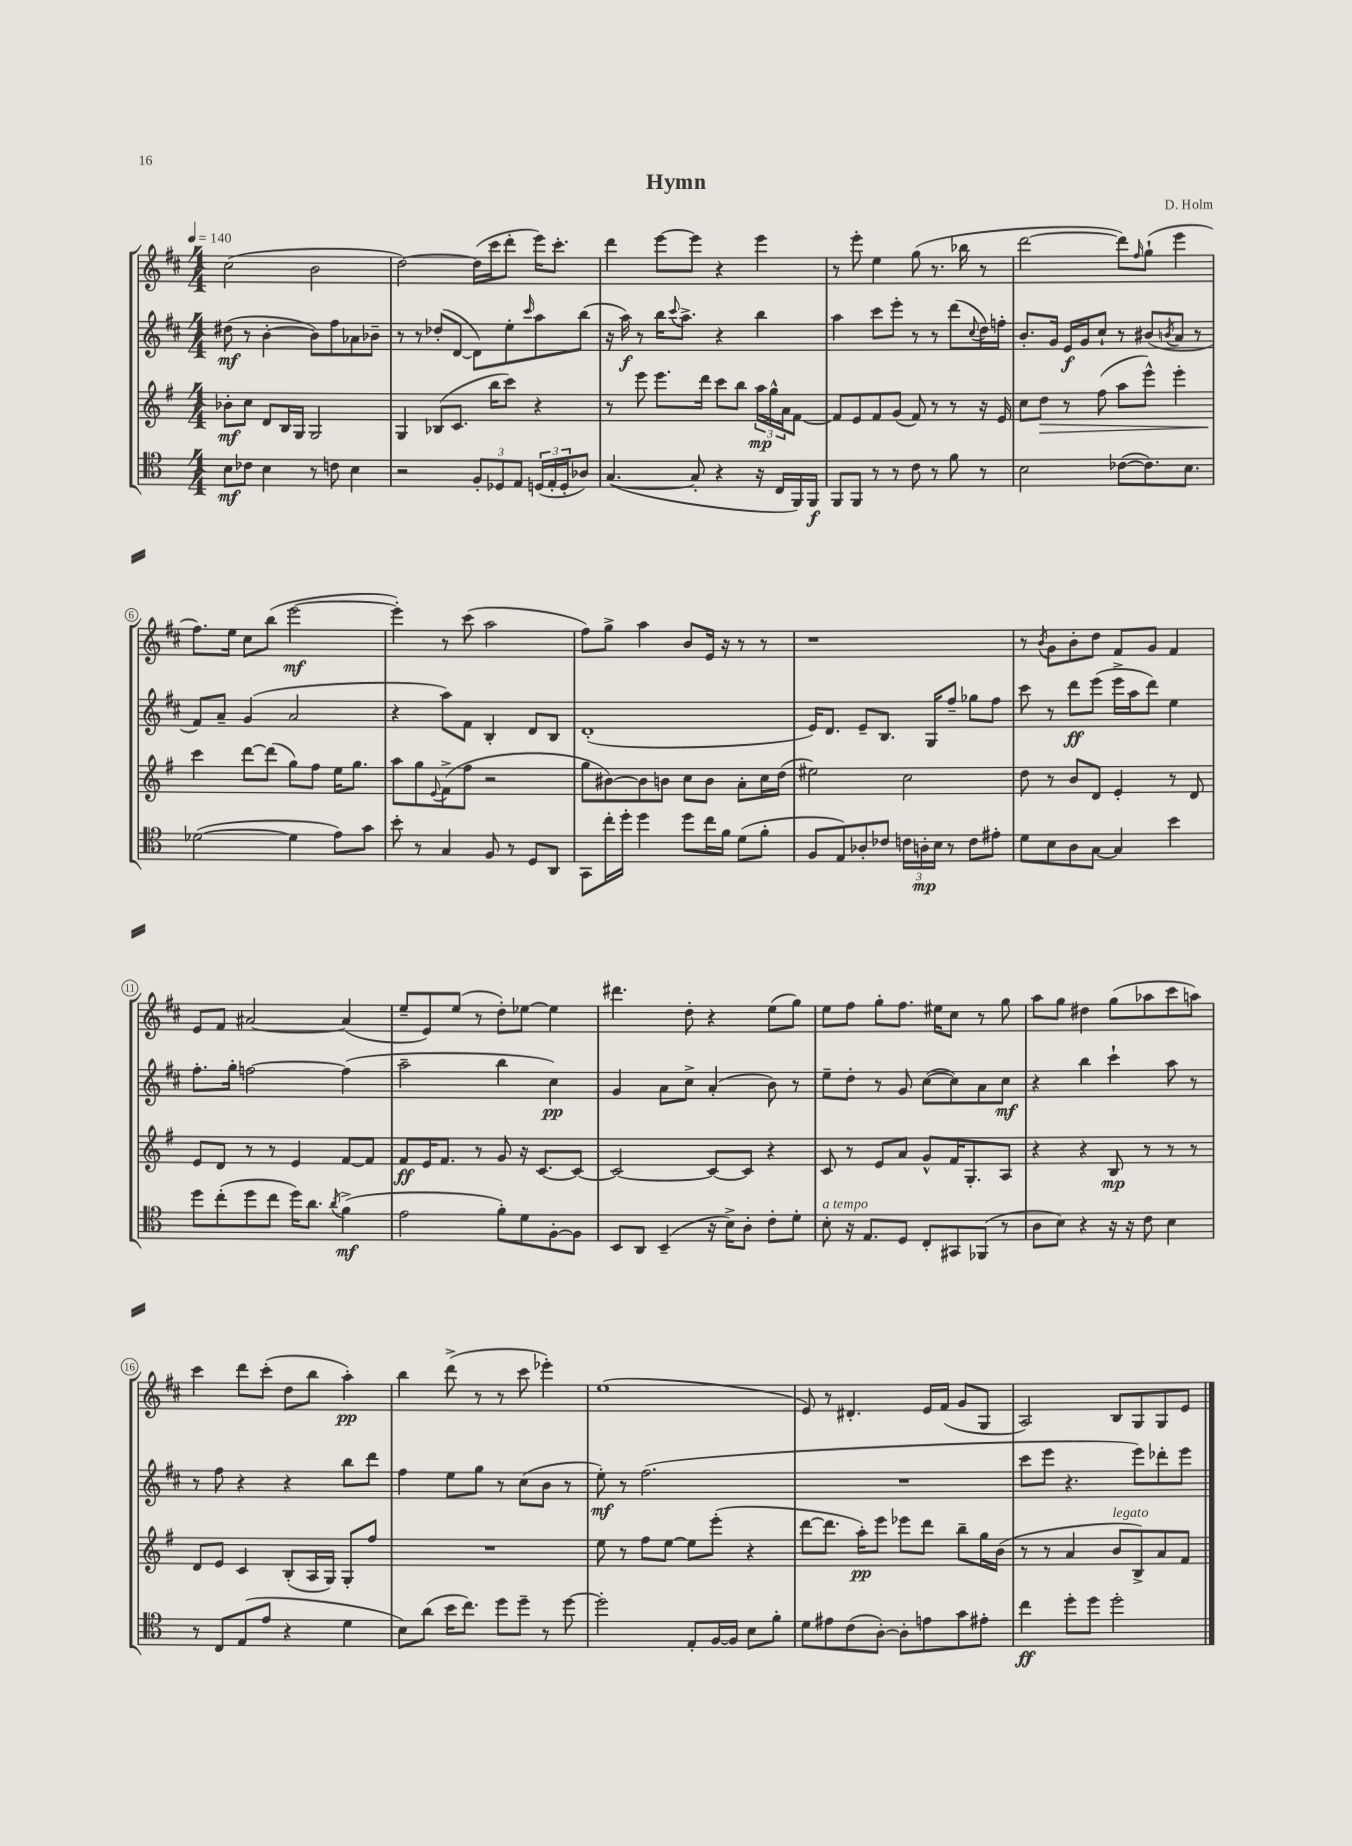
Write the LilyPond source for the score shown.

\header { title = "Hymn" composer = "D. Holm" }
<<
\new StaffGroup <<
\new Staff = "s0" {
    \clef treble \key d \major \numericTimeSignature \time 4/4 \tempo 4 = 140
    cis''2( b'2 |
    d''2~) d''16( cis'''16 d'''8-. e'''16) cis'''8.-. |
    d'''4 e'''8~ e'''8 r4 e'''4 |
    r8 e'''8-. e''4 g''8( r8. bes''16 r8 |
    d'''2~ d'''8) \grace { fis''16 } g''8-!( e'''4 |
    fis''8.) e''16 cis''8 b''8( e'''2~\mf |
    e'''4-.) r8 cis'''8( a''2 |
    fis''8) g''8-> a''4 b'8 e'16 r16 r8 r8 |
    r1 |
    r8 \acciaccatura { b'8 } g'8 b'8-. d''8 fis'8 g'8 fis'4 |
    e'8 fis'8 ais'2~ ais'4( |
    e''8-- e'8) e''8( r8 d''8-.) ees''8~ ees''4 |
    dis'''4. d''8-. r4 e''8( g''8) |
    e''8 fis''8 g''8-. fis''8. eis''16 cis''8 r8 g''8 |
    a''8 g''8 dis''4 g''8( aes''8 cis'''8 a''8) |
    cis'''4 d'''8 cis'''8-.( d''8 b''8 a''4-.\pp) |
    b''4 d'''8->( r8 r8 cis'''8 ees'''4-.) |
    e''1( |
    e'8) r8 dis'4.-. e'16 fis'16( g'8 g8 |
    a2) b8 g8 g8 e'8 \bar "|." |
}
\new Staff = "s1" {
    \clef treble \key d \major \numericTimeSignature \time 4/4
    dis''8\mf( r8 b'4~-. b'8) fis''8 aes'8 bes'8-- |
    r8 r8 des''8-.( d'8~ d'8) e''8-. \grace { cis'''16 } a''8 b''8( |
    r16 a''16\f) r8 b''16 \appoggiatura { cis'''8 } a''8.-> r4 b''4 |
    a''4 cis'''8 e'''8-. r8 r8 d'''8( \appoggiatura { cis''8 } d''16) f''16-. |
    b'8.-. g'16 e'16\f g'16 cis''8-! r8 bis'8( \acciaccatura { b'8 } a'8 r8 |
    fis'8) a'8-- g'4( a'2 |
    r4 a''8) fis'8 b4-. d'8 b8 |
    d'1-.( |
    e'16) d'8. e'8-- b8. g16 fis''8-- ges''8 fis''8 |
    cis'''8 r8 d'''8\ff e'''8( e'''16-> a''16 d'''8) e''4 |
    fis''8.-. g''16-. f''2~ f''4( |
    a''2-- b''4 cis''4\pp) |
    g'4 a'8 cis''8-> a'4-.( b'8) r8 |
    e''8-- d''8-. r8 g'8 cis''8~( cis''8) a'8 cis''8\mf |
    r4 b''4 cis'''4-! a''8 r8 |
    r8 fis''8 r4 r4 b''8 d'''8 |
    fis''4 e''8 g''8 r8 cis''8( b'8 r8 |
    e''8-.\mf) r8 fis''2.( |
    R1 |
    cis'''8 e'''8 r4. e'''8) des'''8-. e'''8 \bar "|." |
}
\new Staff = "s2" {
    \clef treble \key g \major \numericTimeSignature \time 4/4
    bes'8-.\mf c''8 d'8 b16 g16 g2 |
    g4 bes8( c'8. b''16 c'''8) r4 |
    r8 e'''8 e'''8. d'''16 c'''8 b''8 \tuplet 3/2 { a''16\mp g''16-^ a'16 } fis'8~ |
    fis'8 e'8 fis'8 g'8( fis'8) r8 r8 r16 e'16 |
    c''8 d''8\> r8 fis''8( a''8 e'''8-^) e'''4-. |
    c'''4\! d'''8~ d'''8( g''8) fis''8 e''16 g''8. |
    a''8 g''8 \appoggiatura { e'8 } fis'8->( fis''8 r2 |
    g''8 bis'8~) bis'8 b'8 c''8 b'8 a'8-. c''16 d''16( |
    eis''2) c''2 |
    d''8 r8 b'8 d'8 e'4-. r8 d'8 |
    e'8 d'8 r8 r8 e'4 fis'8~ fis'8 |
    fis'8\ff e'16 fis'8. r8 g'8 r16 c'8.~ c'8~ |
    c'2~ c'8~ c'8 r4 |
    c'8 r8 e'8 a'8 g'8-^ fis'16 g8.-. a8 |
    r4 r4 b8\mp r8 r8 r8 |
    d'8 e'8 c'4 b8-.( a16 g16) g8-. fis''8 |
    R1 |
    e''8 r8 fis''8 e''8~ e''8 e'''8-.( r4 |
    d'''8~ d'''8. a''16-.\pp) e'''8 ees'''8 d'''8 b''8-- g''16 b'16( |
    r8 r8 a'4 b'8^\markup { \italic "legato" } b8->) a'8 fis'8 \bar "|." |
}
\new Staff = "s3" {
    \clef tenor \key c \major \numericTimeSignature \time 4/4
    b8\mf ces'8 b4 r8 c'8 b4 |
    r2 \tuplet 3/2 { f8-. des8 e8 } \tuplet 3/2 { d16( e16-. d16-. } aes8) |
    g4.~( g8-. r4 r16 c16 f,16) f,16\f |
    f,8 f,8 r8 r8 c'8 r8 f'8 r8 |
    b2 ces'8~( ces'8.) b8. |
    des'2~( des'4 e'8) g'8 |
    b'8-. r8 g4 f8 r8 d8 a,8 |
    g,8 c''16-. d''16-. d''4 d''8 c''16 f'16 d'8( f'8-. |
    f8 e8) aes8-. ces'8 \tuplet 3/2 { c'16 a16-.\mp b16 } r8 c'8 eis'8-. |
    d'8 b8 a8 g8~ g4 b'4 |
    d''8 c''8-.( d''8 c''8 d''16) a'8. \acciaccatura { a'8 } f'4->\mf( |
    e'2 f'8-.) d'8 f8~-. f8 |
    b,8 a,8 b,4--( r16 b16->) a8-. c'8-. d'8-. |
    b8-.^\markup { \italic "a tempo" } r16 e8. d8 c8-. gis,8 fes,8( r8 |
    a8 b8) r4 r16 r16 c'8 b4 |
    r8 c8 e8( e'8 r4 d'4 |
    b8) a'8( b'16 c''8.) d''8 d''8-- r8 d''8~ |
    d''2-. e8-. f16~ f16 b8 f'8-. |
    d'8 eis'8 c'8( a8~-.) a8-. e'8 g'8 eis'8-. |
    c''4\ff d''8-. d''8 d''2-. \bar "|." |
}
>>
>>
\layout { \context { \Score \override BarNumber.stencil = #(make-stencil-circler 0.1 0.3 ly:text-interface::print) } }
